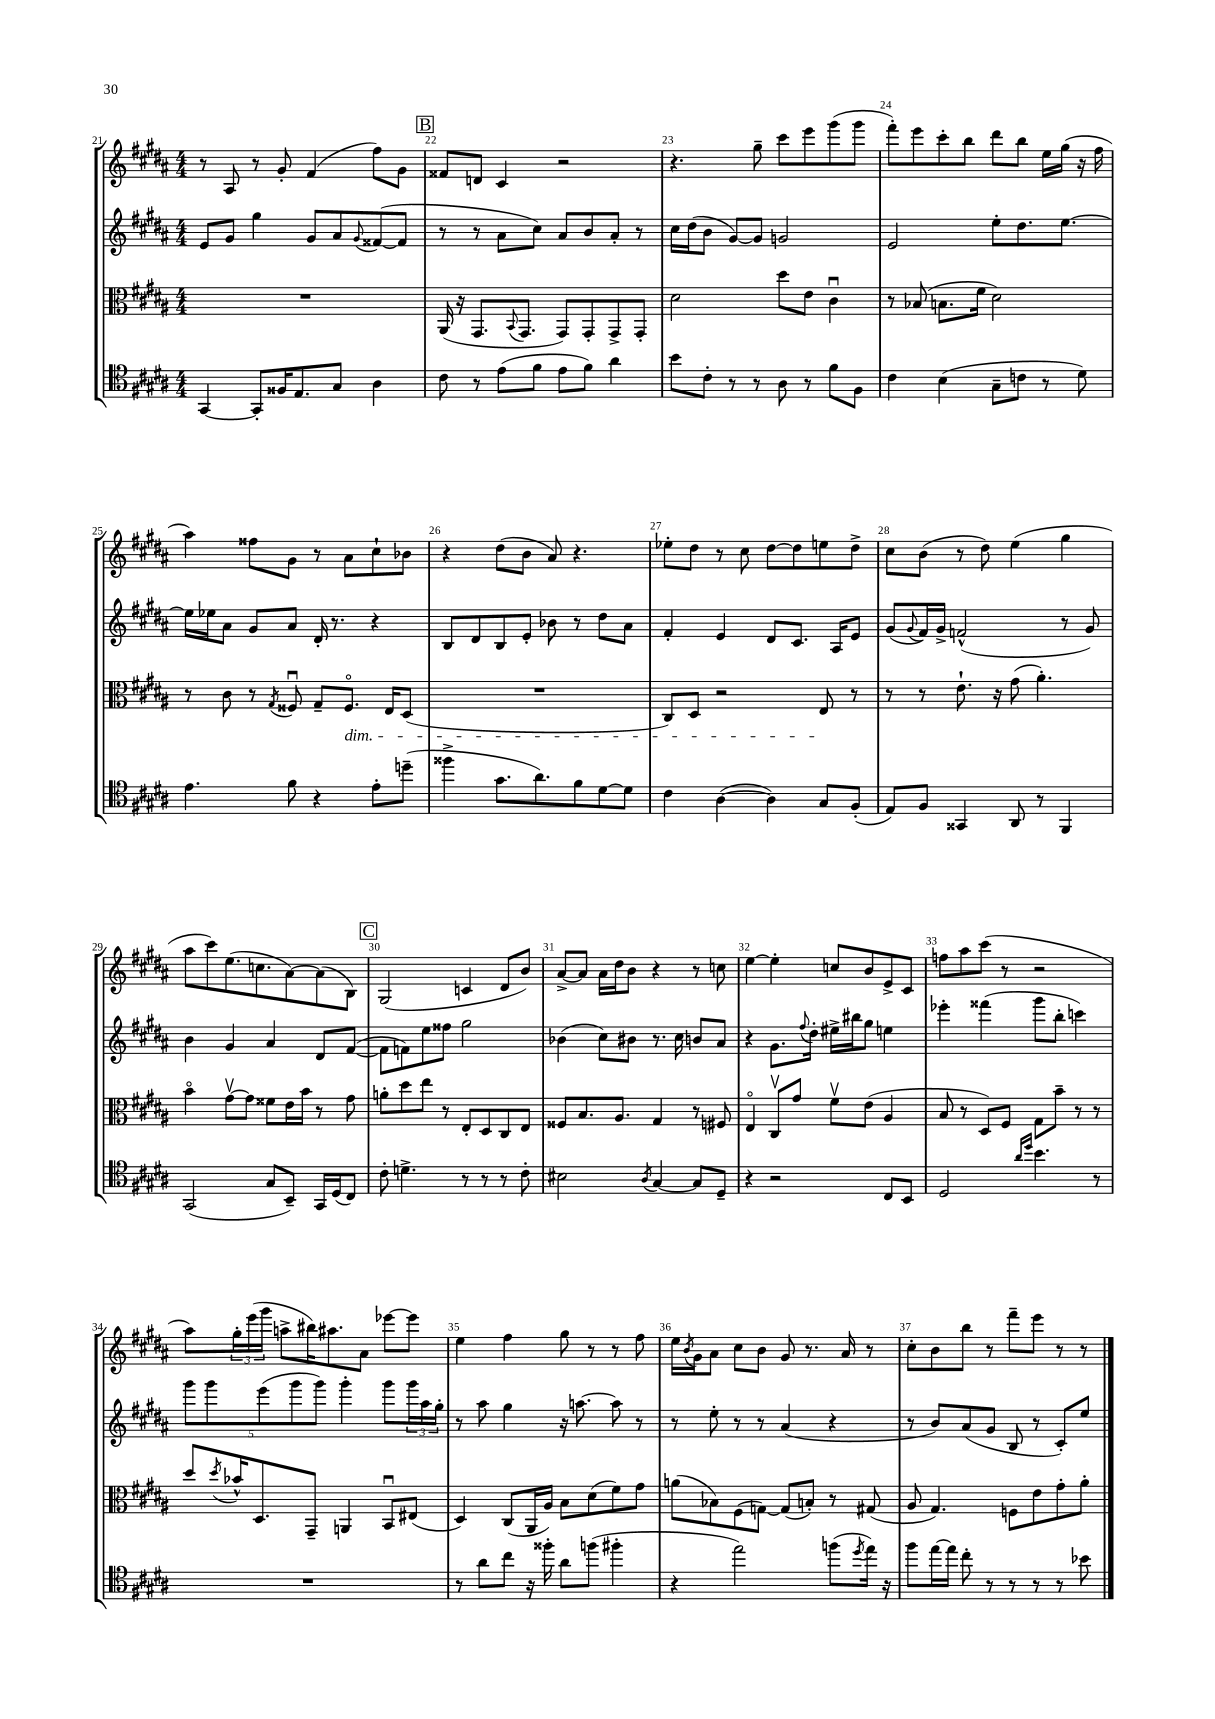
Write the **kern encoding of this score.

**kern	**kern	**kern	**kern
*staff4	*staff3	*staff2	*staff1
*clefC4	*clefC3	*clefG2	*clefG2
*k[f#c#g#d#a#]	*k[f#c#g#d#a#]	*k[f#c#g#d#a#]	*k[f#c#g#d#a#]
*M4/4	*M4/4	*M4/4	*M4/4
[4GG#/	1r	8e/L	8r
.	.	8g#/J	8A#/
8GG#'/]L	.	4gg#\	8r
16F##/K	.	.	8g#'/
8.E/	.	.	.
.	.	8g#/L	(4f#/
8G#/J	.	8a#/	.
.	.	8qqg#/	.
4A#\	.	([8f##/	8ff#\L)
.	.	8f##/]J	8g#\J
=	=	=	=
8c#\	(16AA#/	8r	8f##/L
.	16r	.	.
8r	8.GG#/L	8r	8d/J
(8e\L	.	8a#\L	4c#/
.	8qqBB/	.	.
.	8.GG#/J	.	.
8f#\J	.	8cc#\J)	.
8e\L	8GG#/L)	8a#/L	2r
8f#\J)	8GG#'/	8b/	.
4a#\	8GG#^/	8a#'/J	.
.	8GG#'/J	8r	.
=	=	=	=
8b\L	2d#\	16cc#\LL	4.r
.	.	(16dd#\J	.
8c#'\J	.	8b\J	.
8r	.	[8g#/L)	.
8r	.	8g#/]J	8gg#~\
8A#\	8dd#\L	2g/	8ccc#\L
8r	8e\J	.	8eee\
8f#\L	4c#u\	.	(8ggg#\
8F#\J	.	.	8ggg#\J
=	=	=	=
4c#\	8r	2e/	8fff#'\L)
.	(8B-/	.	8eee\
(4B\	8.B\L	.	8ccc#'\
.	.	.	8bb\J
.	16f#\Jk	.	.
8G#~\L	2d#\)	8ee'\L	8ddd#\L
8c\J	.	8.dd#\	8bb\J
8r	.	.	16ee\LL
.	.	[8.ee\J	(16gg#\JJ
8d#\)	.	.	16r
.	.	.	16ff#\
=	=	=	=
4.e\	8r	16ee\]LL	4aa#\)
.	.	16ee-\J	.
.	8c#\	8a#\J	.
.	8r	8g#/L	8ff##\L
.	8qG#/	.	.
8f#\	8F##u/	8a#/J	8g#\J
4r	8G#~/L	16d#'/	8r
.	.	8.r	.
.	8.F##o/J	.	8a#\L
8e'\L	.	4r	8cc#`\
.	16E/LK	.	.
(8dd~\J	(8D#/J	.	8b-\J
=	=	=	=
4ff##^\	1r	8B/L	4r
.	.	8d#/	.
8.g#\L	.	8B/	(8dd#\L
.	.	8e'/J	8b\J
8.a#\)	.	.	.
.	.	8b-\	8a#/)
8f#\	.	8r	4.r
[8d#\	.	8dd#\L	.
8d#\]J	.	8a#\J	.
=	=	=	=
4c#\	8C#/L)	4f#'/	8ee-'\L
.	8D#/J	.	8dd#\J
([4A#\	2r	4e/	8r
.	.	.	8cc#\
4A#\])	.	8d#/L	[8dd#\L
.	.	8.c#/J	8dd#\]
8G#/L	8E/	.	8ee\
.	.	16A#/LK	.
(8F#'/J	8r	8e/J	8dd#^\J
=	=	=	=
8E/L)	8r	(8g#/L	8cc#\L
.	.	8qqg#/	.
8F#/J	8r	16f#/L)	(8b\J
.	.	16g#^/JJ	.
4GG##/	8.e`\	(2f^^/	8r
.	.	.	8dd#\)
.	16r	.	.
8AA#/	(8g#\	.	(4ee\
8r	4.a#'\)	.	.
4FF#/	.	8r	4gg#\
.	.	8g#/)	.
=	=	=	=
(2GG#/	4bo\	4b\	8aa#\L
.	.	.	8ccc#\)
.	[8g#v\L	4g#/	(8.ee\
.	8g#\]J	.	.
.	.	.	8.cc\
8G#/L	8f##\L	4a#/	.
8BB~/J)	16e\L	.	[8a#\)
.	16b\JJ	.	.
16GG#/LL	8r	8d#/L	(8a#\]
(16D#/J	.	.	.
8C#/J)	8g#\	([8f#/J	8B\J)
=	=	=	=
8c#'\	8a'\L	8f#\]L	(2G#/
4.d^\	8dd#\	8f\)	.
.	8ee\J	8ee\	.
.	8r	8ff##\J	.
8r	8E'/L	2gg#\	4c/
8r	8D#/	.	.
8r	8C#/	.	8d#/L
8c#'\	8E/J	.	8b/J)
=	=	=	=
2B#\	8F##/L	(4b-\	[8a#^/L
.	8.B/	.	8a#/]J
.	.	8cc#\L)	16a#\LL
.	8.A#/J	.	16dd#\J
.	.	8b#\J	8b\J
8qA#/	.	.	.
[4G#/	4G#/	8.r	4r
.	.	16cc#\	.
8G#/]L	8r	8b/L	8r
8D#~/J	8F#/	8a#/J	8cc\
=	=	=	=
4r	4Eo/	4r	[4ee\
2r	8C#v/L	8.g#\L	4ee'\]
.	8g#/J	.	.
.	.	8qqff#/	.
.	.	16dd#'\Jk	.
.	8f#v\L	16ee#^\LL	8cc/L
.	.	16bb#\J	.
.	(8e\J	8gg#\J	8b/
8C#/L	4A#/	4ee\	8e^/
8BB/J	.	.	8c#/J
=	=	=	=
2D#/	8B/	4eee-'\	8ff\L
.	8r	.	8aa#\
.	8D#/L)	(4fff##\	(8ccc#\J
.	8F#/J	.	8r
16qqa#/LL	.	.	.
16qqdd#/JJ	.	.	.
4.b\	8G#\L	8ggg#\L	2r
.	8b~\J	8bb'\J	.
.	8r	4ccc\)	.
8r	8r	.	.
=	=	=	=
1r	8dd#/L	10ggg#\L	8aa#\L)
.	.	10ggg#\	.
.	8qdd#/	.	.
.	16b-^^/K	.	24gg#'\L
.	.	.	(24eee\
.	8.D#/	.	.
.	.	(10eee\	.
.	.	.	24ggg#\JJ
.	.	.	8aa^\L
.	.	10ggg#\	.
.	8GG#~/J	.	16bb#\K)
.	.	10ggg#\J)	.
.	.	.	8.aa#\
.	4AA/	4ggg#'\	.
.	.	.	8a#\J
.	8BBu/L	8ggg#\L	[8eee-\L
.	(8E#/J	24ggg#\L	8eee-\]J
.	.	24aa#\	.
.	.	24gg#'\JJ	.
=	=	=	=
8r	4D#/)	8r	4ee\
8a#\L	.	8aa#\	.
8cc#\J	(8C#/L	4gg#\	4ff#\
16r	16AA#/L	.	.
16ff##'\	16A#/JJ)	.	.
8a#\L	8B\L	16r	8gg#\
.	.	[8.aa\	.
(8ff\J	(8d#\	.	8r
4ff#'\	8f#\)	8aa\]	8r
.	8g#\J	8r	8ff#\
=	=	=	=
4r	(8a\L	8r	16ee\LL
.	.	.	8qb/
.	.	.	16g#\J
.	8B-\)	8ee'\	8a#\J
2ee\)	(8F#\	8r	8cc#\L
.	[8G\J)	8r	8b\J
.	(8G/]L	(4a#/	8g#/
.	8B'/J)	.	8.r
(8ff\L	8r	4r	.
.	.	.	16a#/
8qdd#/	.	.	.
16ee\Jk)	(8G#/	.	8r
16r	.	.	.
=	=	=	=
8ff#\L	8A#/	8r	8cc#'\L
[16ee\L	4.G#/)	8b/L)	8b\
16ee\]JJ	.	.	.
8cc#'\	.	(8a#/	8bb\J
8r	.	8g#/J	8r
8r	8F\L	8B/	8fff#~\L
8r	8e\	8r	8eee\J
8r	8g#'\	8c#'/L)	8r
8b-\	8a#'\J	8ee/J	8r
==	==	==	==
*-	*-	*-	*-
